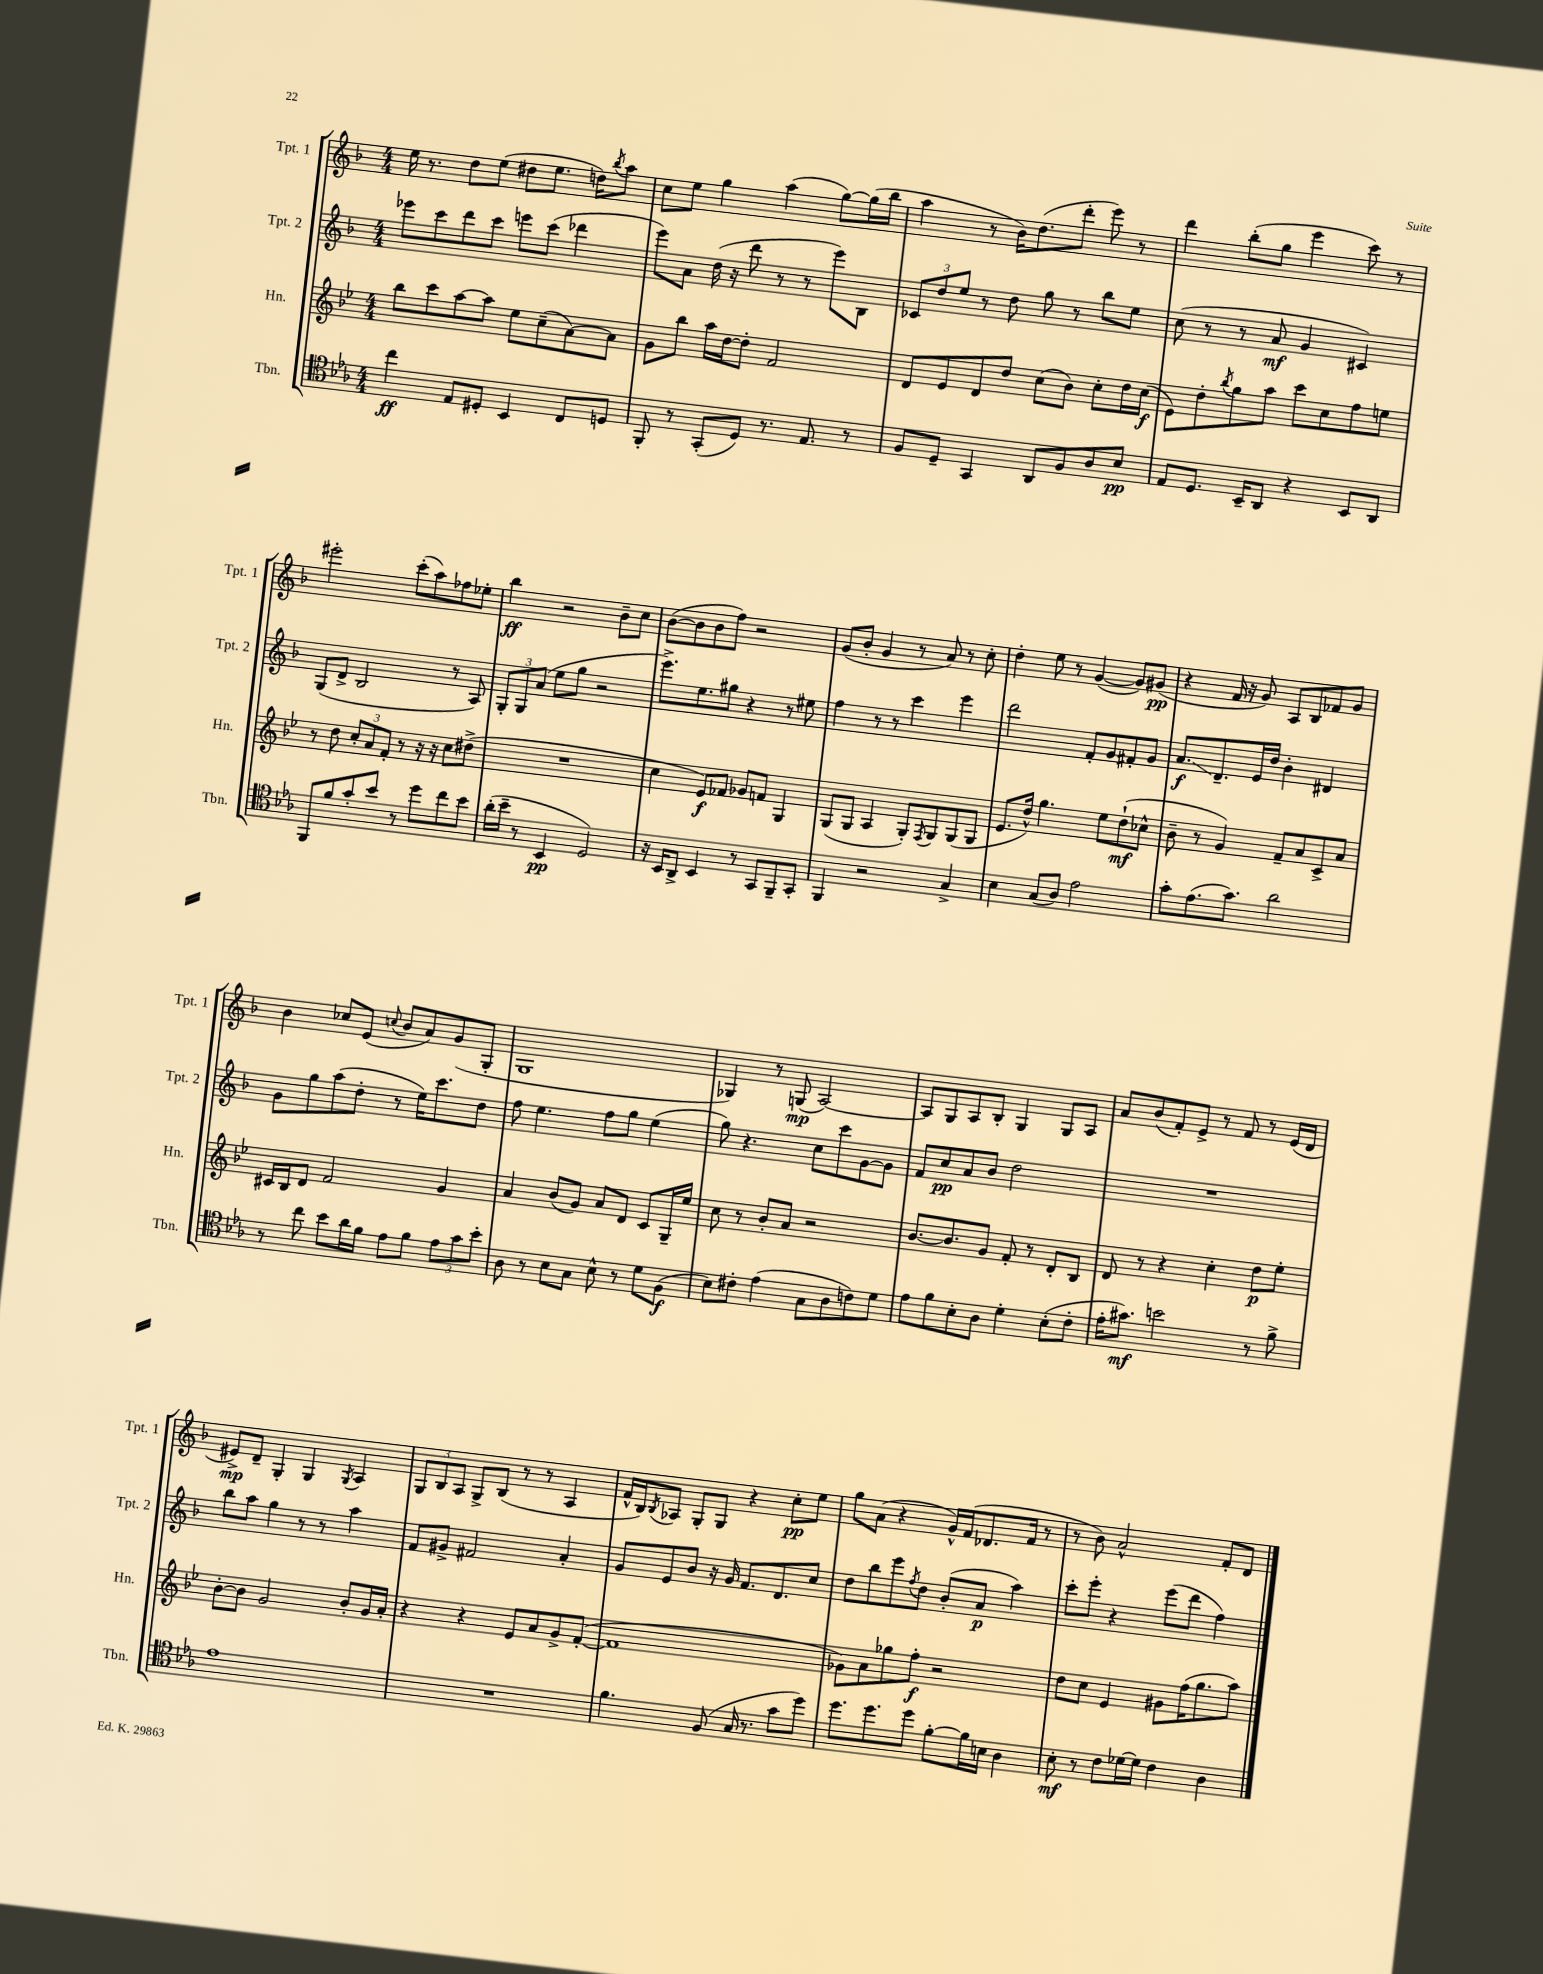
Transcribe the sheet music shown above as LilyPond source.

<<
\new StaffGroup <<
\new Staff = "s0" \with { instrumentName = "Tpt. 1" shortInstrumentName = "Tpt. 1" } {
    \clef treble \key f \major \numericTimeSignature \time 4/4
    e''16 r8. d''8 e''8( dis''8 e''8. d''16) \acciaccatura { bes''8 } a''8 |
    c''8 e''8 g''4 a''4( g''8~) g''16( bes''16 |
    a''4 r8 bes'16) d''8.( d'''8-. e'''8) r8 |
    d'''4 bes''8-.( g''8 e'''4 c'''8) r8 |
    eis'''2-. c'''8-.( a''8) fes''8 ees''8-. |
    bes''4\ff r2 bes'8-- c''8 |
    bes'8~( bes'8 bes'8 f''8) r2 |
    g'8( bes'8-. g'4 r8 a'8) r8 c''8-. |
    d''4-. e''8 r8 g'4~( g'8) gis'8\pp( |
    r4 f'16 r16 g'8) a8 bes8 fes'8 g'8 |
    bes'4 ces''8 e'8( \appoggiatura { c''8 } bes'8 a'8) g'8( g8-. |
    g1 |
    ges4) r8 g8\mp( a2~) |
    a8 g8 a8 bes8-. g4 g8 a8 |
    a'8 bes'8( f'8-.) e'8-> r8 f'8 r8 e'16( d'16 |
    eis'8->\mp) d'8-- g4-. g4 \acciaccatura { g8 } a4 |
    \tuplet 3/2 { g8 bes8 a8 } g8-> bes8( r8 r8 a4 |
    f'16-^ bes16) \acciaccatura { bes8 } aes8 g8-. g8 r4 c''8-.\pp e''8 |
    g''8 a'8( r4 g'16-^) f'16( des'8. f'16 r8 |
    r8 bes'8) a'2-^ f'8-. d'8 \bar "|." |
}
\new Staff = "s1" \with { instrumentName = "Tpt. 2" shortInstrumentName = "Tpt. 2" } {
    \clef treble \key f \major \numericTimeSignature \time 4/4
    ees'''8 c'''8 d'''8 c'''8 e'''8 c'''8( des'''4 |
    e'''8) a'8 d''16( r16 d'''8 r8 r8 e'''8) bes8 |
    \tuplet 3/2 { ces'8 d''8 e''8 } r8 d''8 g''8 r8 bes''8 e''8 |
    c''8( r8 r8 a'8\mf g'4 cis'4) |
    g8( d'8-> bes2 r8 a8) |
    \tuplet 3/2 { g8-. g8 a'8( } e''8 g''8 r2 |
    e'''8.->) e''8. gis''8 r4 r8 eis''8 |
    f''4 r8 r8 c'''4 e'''4 |
    d'''2 f'8-. g'8 fis'8-. g'8 |
    a'8.\glissando\f d'8.-- e'16 d''16 bes'4-. dis'4 |
    g'8 g''8 a''8( d''8-. r8 e''16) c'''8. d''8 |
    f''8 e''4. f''8 g''8 e''4( |
    g''8) r4. c''8 c'''8 g'8~ g'8 |
    f'8 c''8\pp a'8 bes'8 d''2 |
    R1 |
    bes''8 a''8 g''4 r8 r8 a''4 |
    f'8 gis'8-> fis'2 a'4-. |
    g'8 e'8 bes'8 r16 g'16 f'8. d'8. c''8 |
    d''8 bes''8 e'''8 \acciaccatura { f''8 } d''8 bes'8-.( a'8\p a''4) |
    c'''8-. e'''8-. r4 e'''8( d'''8 f''4) \bar "|." |
}
\new Staff = "s2" \with { instrumentName = "Hn." shortInstrumentName = "Hn." } {
    \clef treble \key bes \major \numericTimeSignature \time 4/4
    bes''8 c'''8 a''8~ a''8 ees''8 c''8--( a'8~) a'8 |
    g'8 bes''8 a''16 d''16~ d''8-. f'2 |
    d'8 ees'8 d'8 d''8 c''8( bes'8) c''8-. d''16 c''16\f( |
    ees'8) d''8-. \acciaccatura { bes''8 } g''8 a''8 c'''8 c''8 f''8 e''8 |
    r8 d''8 \tuplet 3/2 { c''8-. a'8 f'8-. } r8 r16 r16 c''8 dis''8->( |
    R1 |
    c''4 ees'8\f) fes'8 ges'8 f'8 g4 |
    g8( g8 a4 g8-.) \acciaccatura { f8 } g8 g8( g8 |
    ees'8. d''16-^) g''4. ees''8 d''8-!\mf( ces''8-^ |
    bes'8-- r8 g'4) f'8-- a'8 c'8-> a'8 |
    cis'16 bes16 d'8 f'2 g'4 |
    a'4 bes'8( g'8) a'8 d'8 c'8 g16-- ees''16 |
    c''8 r8 bes'8-. a'8 r2 |
    bes'8.~ bes'8. g'8 f'8-. r8 d'8-. bes8 |
    d'8 r8 r4 c''4-. d''8\p ees''8-. |
    bes'8~-. bes'8 g'2 bes'8-. g'16 a'16-. |
    r4 r4 ees'8 a'8 g'8-> f'8~-.( |
    f'1 |
    ges'8) a'8 ges''8 f''8-.\f r2 |
    d''8 c''8 ees'4 gis'8 f''16( g''8. a''8) \bar "|." |
}
\new Staff = "s3" \with { instrumentName = "Tbn." shortInstrumentName = "Tbn." } {
    \clef tenor \key ees \major \numericTimeSignature \time 4/4
    c''4\ff ees8 dis8-. bes,4 c8 d8 |
    f,8-. r8 g,8-.( d8) r8. ees8. r8 |
    f8 d8-- g,4 aes,8 f8 aes8 bes8\pp |
    ees8 d8. bes,16-- aes,8 r4 bes,8 aes,8 |
    f,8 f'8 g'8-. bes'8 r8 d''8 c''8 bes'8 |
    aes'16-.( bes'16-- r8 bes,4\pp d2) |
    r16 bes,16 aes,8-> bes,4 r8 g,8 f,8-- g,8-. |
    f,4 r2 g4-> |
    bes4 g8( aes8) ees'2 |
    g'8-. ees'8.( g'8.) aes'2 |
    r8 c''8 bes'8 aes'16 f'16 ees'8 f'8 \tuplet 3/2 { ees'8 g'8 bes'8-. } |
    aes8 r8 bes8 g8 bes8-^ r8 d'8 f8\f( |
    bes8) cis'8-. ees'4( g8 aes8 c'8) d'8 |
    ees'8 f'8 bes8-. aes8 d'4-. bes8-.( c'8-. |
    ees'16-. gis'8.\mf) b'2 r8 f'8-> |
    ees'1 |
    R1 |
    f'4. f8( g16 r8. g'8 d''8) |
    d''8. d''8. d''8 f'8~-. f'16 b16 aes4 |
    bes8-.\mf r8 c'8 des'16~ des'16 c'4 aes4 \bar "|." |
}
>>
>>
\layout { \context { \Score \remove "Bar_number_engraver" } }
